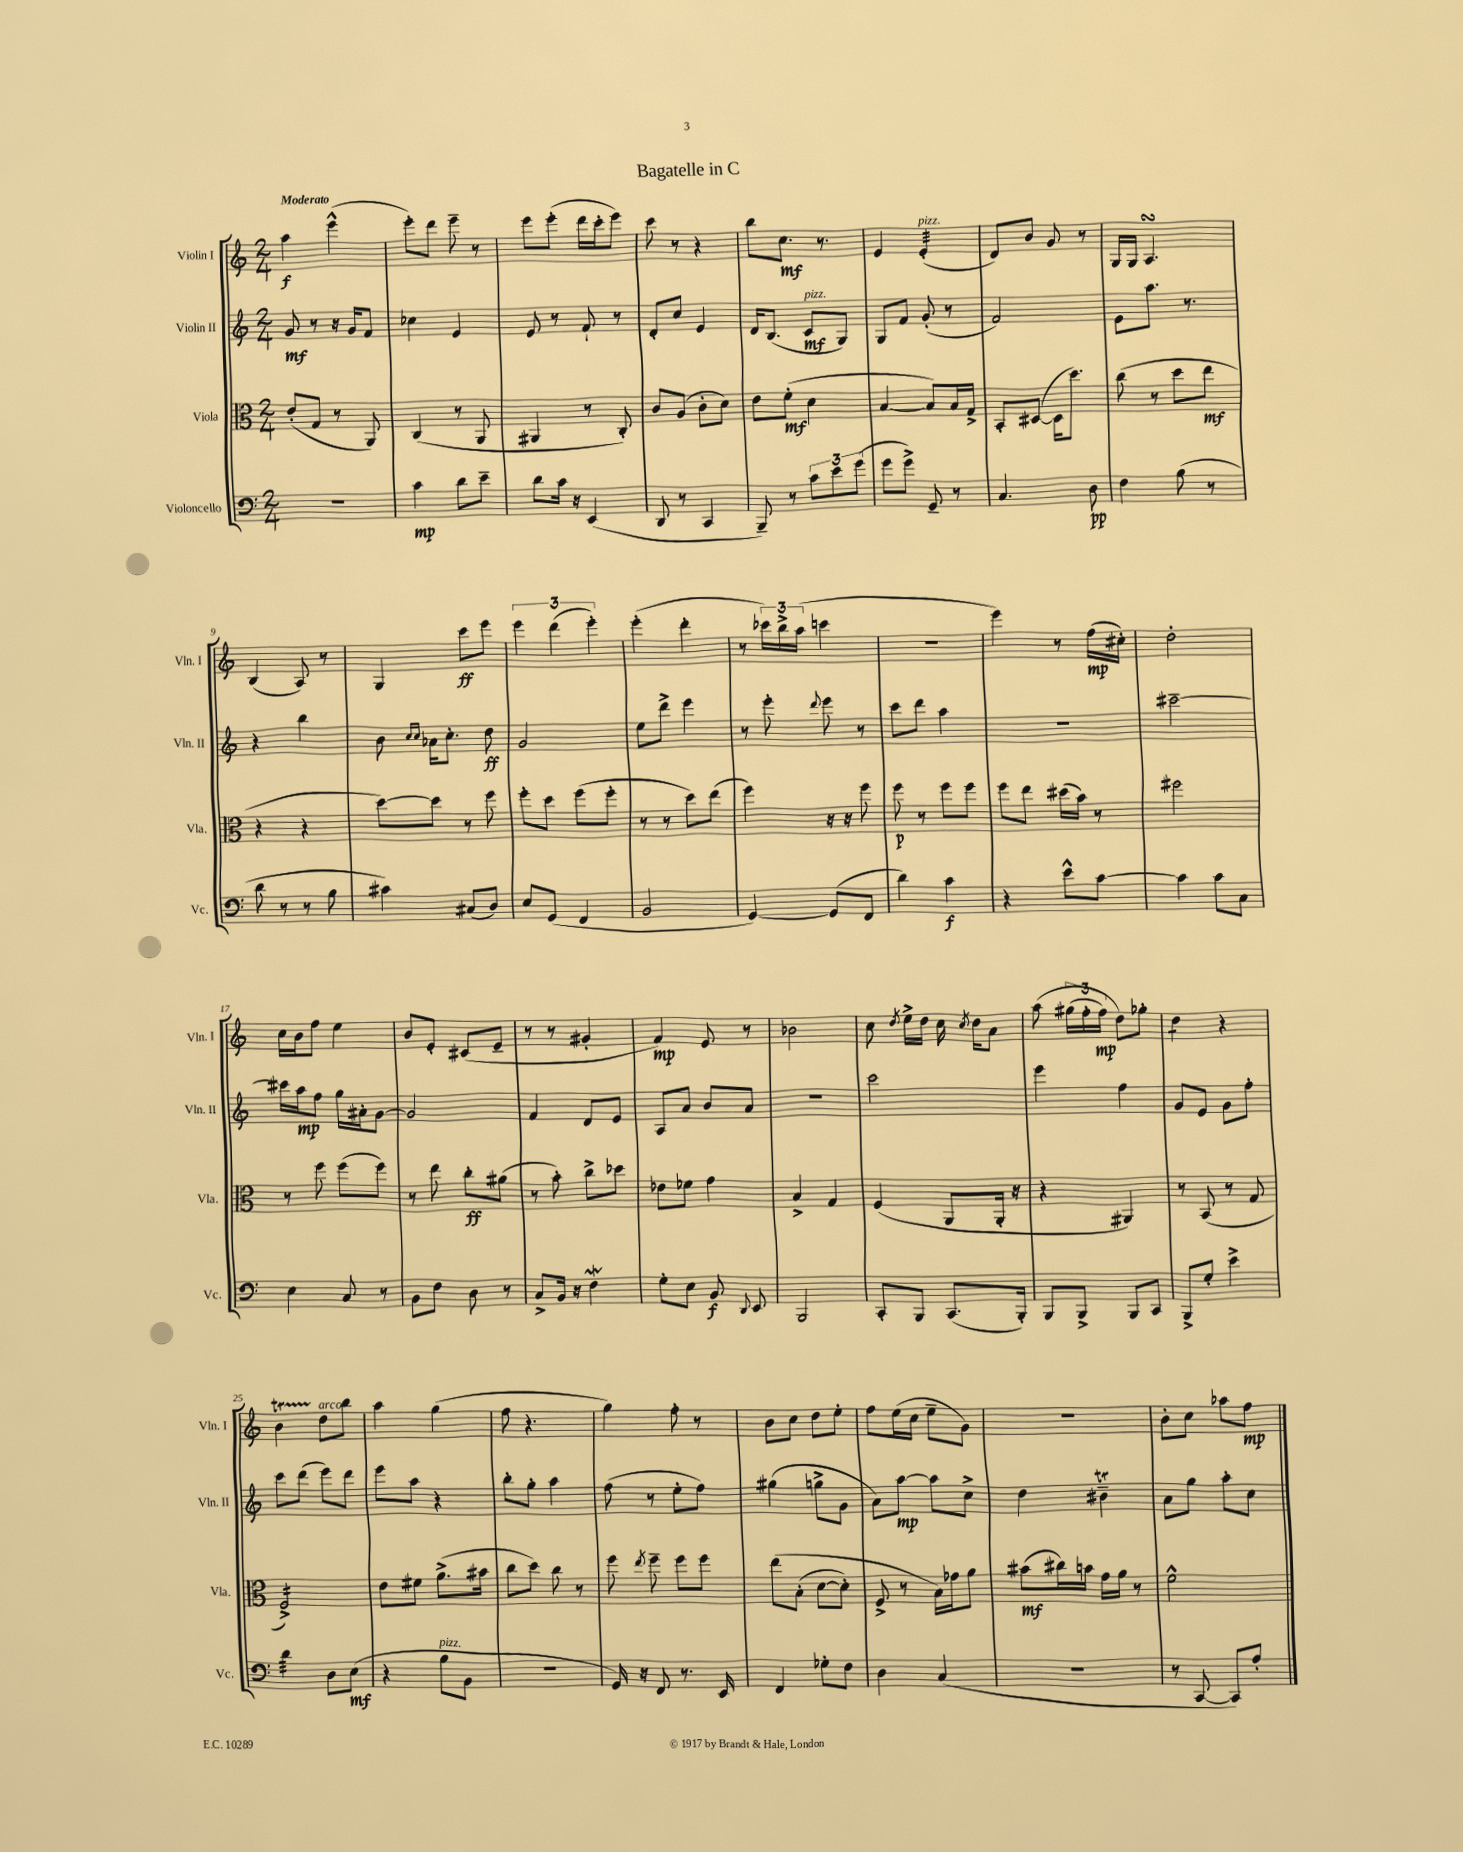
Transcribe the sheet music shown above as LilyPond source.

\header { title = "Bagatelle in C" }
<<
\new StaffGroup <<
\new Staff = "s0" \with { instrumentName = "Violin I" shortInstrumentName = "Vln. I" } {
    \clef treble \key c \major \numericTimeSignature \time 2/4 \tempo "Moderato"
    \autoBeamOff a''4\f e'''4-^( |
    e'''8[-.) d'''8] e'''8-- r8 |
    e'''8[ e'''8]-.( d'''16[ c'''16-. e'''8]) |
    c'''8 r8 r4 |
    b''8[ c''8.]\mf r8. |
    e'4 e'4:32-.^\markup { \italic "pizz." }( |
    d'8[) b'8] g'8 r8 |
    g16[ g16] a4.\turn |
    b4( a8) r8 |
    g4 c'''8[\ff e'''8] |
    \tuplet 3/2 { e'''4 d'''4( e'''4-.) } |
    e'''4-.( d'''4-. |
    r8 \tuplet 3/2 { ces'''16[) b''16-> a''16]( } c'''4 |
    R2 |
    e'''4) r8 f''16[\mp( cis''16]-.) |
    d''2-. |
    c''16[ b'16 f''8] e''4 |
    b'8[ e'8]-. cis'8[( e'8]-- |
    r8 r8 gis'4-. |
    f'4\mp) e'8 r8 |
    bes'2 |
    c''8 \acciaccatura { d''8 } e''16[-> d''16] c''16 \acciaccatura { c''8 } d''16[ a'8] |
    a''8\( \tuplet 3/2 { gis''16[( f''16-. f''16]\mp) } d''8[\) ges''8]-. |
    d''4:8 r4 |
    b'4\startTrillSpan d''8[\stopTrillSpan^\markup { \italic "arco" } b''8] |
    a''4 g''4( |
    f''8 r4. |
    g''4) f''8-. r8 |
    b'8[ c''8] d''8[ e''8]-. |
    f''8[ e''16( c''16] e''8[-- g'8]) |
    r2 |
    b'8[-. c''8] aes''8[ f''8]\mp \bar "|." |
}
\new Staff = "s1" \with { instrumentName = "Violin II" shortInstrumentName = "Vln. II" } {
    \clef treble \key c \major \numericTimeSignature \time 2/4
    \autoBeamOff g'8\mf r8 r16 g'16[ f'8] |
    ces''4 e'4 |
    e'8 r8 f'8-! r8 |
    d'8[-. c''8] e'4 |
    d'16[ b8.]( c'8[\mf^\markup { \italic "pizz." } g8]) |
    g8[ f'8] g'8-.( r8 |
    f'2) |
    e'8[ a''8.] r8. |
    r4 b''4 |
    b'8 \grace { c''16[ c''16] } aes'16[ c''8.]-. d''8\ff |
    g'2 |
    e''8[ d'''8]-> e'''4 |
    r8 e'''8-. \appoggiatura { d'''8 } e'''8 r8 |
    c'''8[ d'''8] a''4 |
    r2 |
    cis'''2~-- |
    cis'''16[ a''16\mp f''8] g''16[ ais'16-. g'8]~ |
    g'2 |
    f'4 d'8[ e'8] |
    a8[ a'8] b'8[ a'8] |
    R2 |
    c'''2 |
    e'''4 f''4 |
    g'8[ e'8] g'8[ f''8]-. |
    c'''8[ d'''8]( e'''8[) d'''8] |
    e'''8[ a''8] r4 |
    b''8[-. g''8]-. a''4 |
    f''8( r8 e''8[-. f''8]) |
    gis''4( g''8[-> g'8] |
    a'8[) a''8]~\mp a''8[ c''8]-> |
    d''4 bis'4--\trill |
    a'8[ g''8] a''8[-. c''8] \bar "|." |
}
\new Staff = "s2" \with { instrumentName = "Viola" shortInstrumentName = "Vla." } {
    \clef alto \key c \major \numericTimeSignature \time 2/4
    \autoBeamOff e'8[-.( g8] r8 a,8) |
    c4( r8 a,8 |
    ais,4 r8 c8-.) |
    c'8[ a8]( c'8[-. d'8]) |
    e'8[ f'8]-.\mf( d'4 |
    b4~ b8[) b16 g16]-> |
    b,8[-. dis8]~( dis16[ d''8.]) |
    c''8( r8 d''8[ e''8]\mf |
    r4 r4 |
    d''8[~) d''8] r8 f''8 |
    f''8[-. d''8] f''8[( f''8]-. |
    r8 r8 d''8[) e''8]( |
    f''4) r16 r16 f''8 |
    f''8\p r8 f''8[ f''8] |
    f''8[ e''8] dis''16[( b'16]) r8 |
    fis''2 |
    r8 f''8 f''8[( f''8]) |
    r8 e''8 c''8[-.\ff ais'8]( |
    r8 b'8-.) c''8[-> des''8] |
    ees'8[ fes'8] g'4 |
    b4-> g4 |
    f4( a,8[ a,16]-. r16 |
    r4 ais,4) |
    r8 b,8( r8 g8 |
    f2:16->) |
    e'8[ fis'8] a'8.[->( bis'16] |
    c''8[ d''8]) c''8 r8 |
    f''8 \acciaccatura { e''8 } f''8-- f''8[ f''8] |
    e''8[\( b8]-.( d'8[~ d'8]-.) |
    f8-> r8 b16[\) ges'16 a'8] |
    bis'8[\mf( cis''16) b'16] g'16[ a'16] r8 |
    f'2-^ \bar "|." |
}
\new Staff = "s3" \with { instrumentName = "Violoncello" shortInstrumentName = "Vc." } {
    \clef bass \key c \major \numericTimeSignature \time 2/4
    \autoBeamOff r2 |
    c'4\mp d'8[ e'8]-- |
    d'8[ c'16] r16 e,4( |
    d,8 r8 c,4 |
    b,,8--) r8 \tuplet 3/2 { c'8[ e'8 g'8]( } |
    g'8[ g'8]->) g,8-- r8 |
    c4. d8\pp |
    f4 b8( r8 |
    d'8 r8 r8 b8 |
    cis'4) cis8[( d8]) |
    e8[ g,8]( f,4 |
    b,2 |
    g,4~) g,8[( f,8] |
    d'4) c'4\f |
    r4 e'8[-^ c'8]~ |
    c'4 c'8[ c8] |
    e4 c8 r8 |
    b,8[ f8] d8 r8 |
    c8[-> b,16] r16 f4\mordent |
    g8[-. e8] b,8\f \appoggiatura { d,8 } e,8 |
    b,,2 |
    c,8[-. b,,8] c,8.[( b,,16]-.) |
    b,,8[ b,,8]-> b,,8[ c,8] |
    b,,8[-> g8]-. e'4-> |
    d'4:32 d8[ e8]\mf( |
    r4 b8[^\markup { \italic "pizz." } b,8] |
    r2 |
    g,16) r16 f,8 r8. e,16 |
    f,4 ges8[-. f8] |
    d4 c4( |
    R2 |
    r8 c,8~ c,8[) a8]-. \bar "|." |
}
>>
>>
